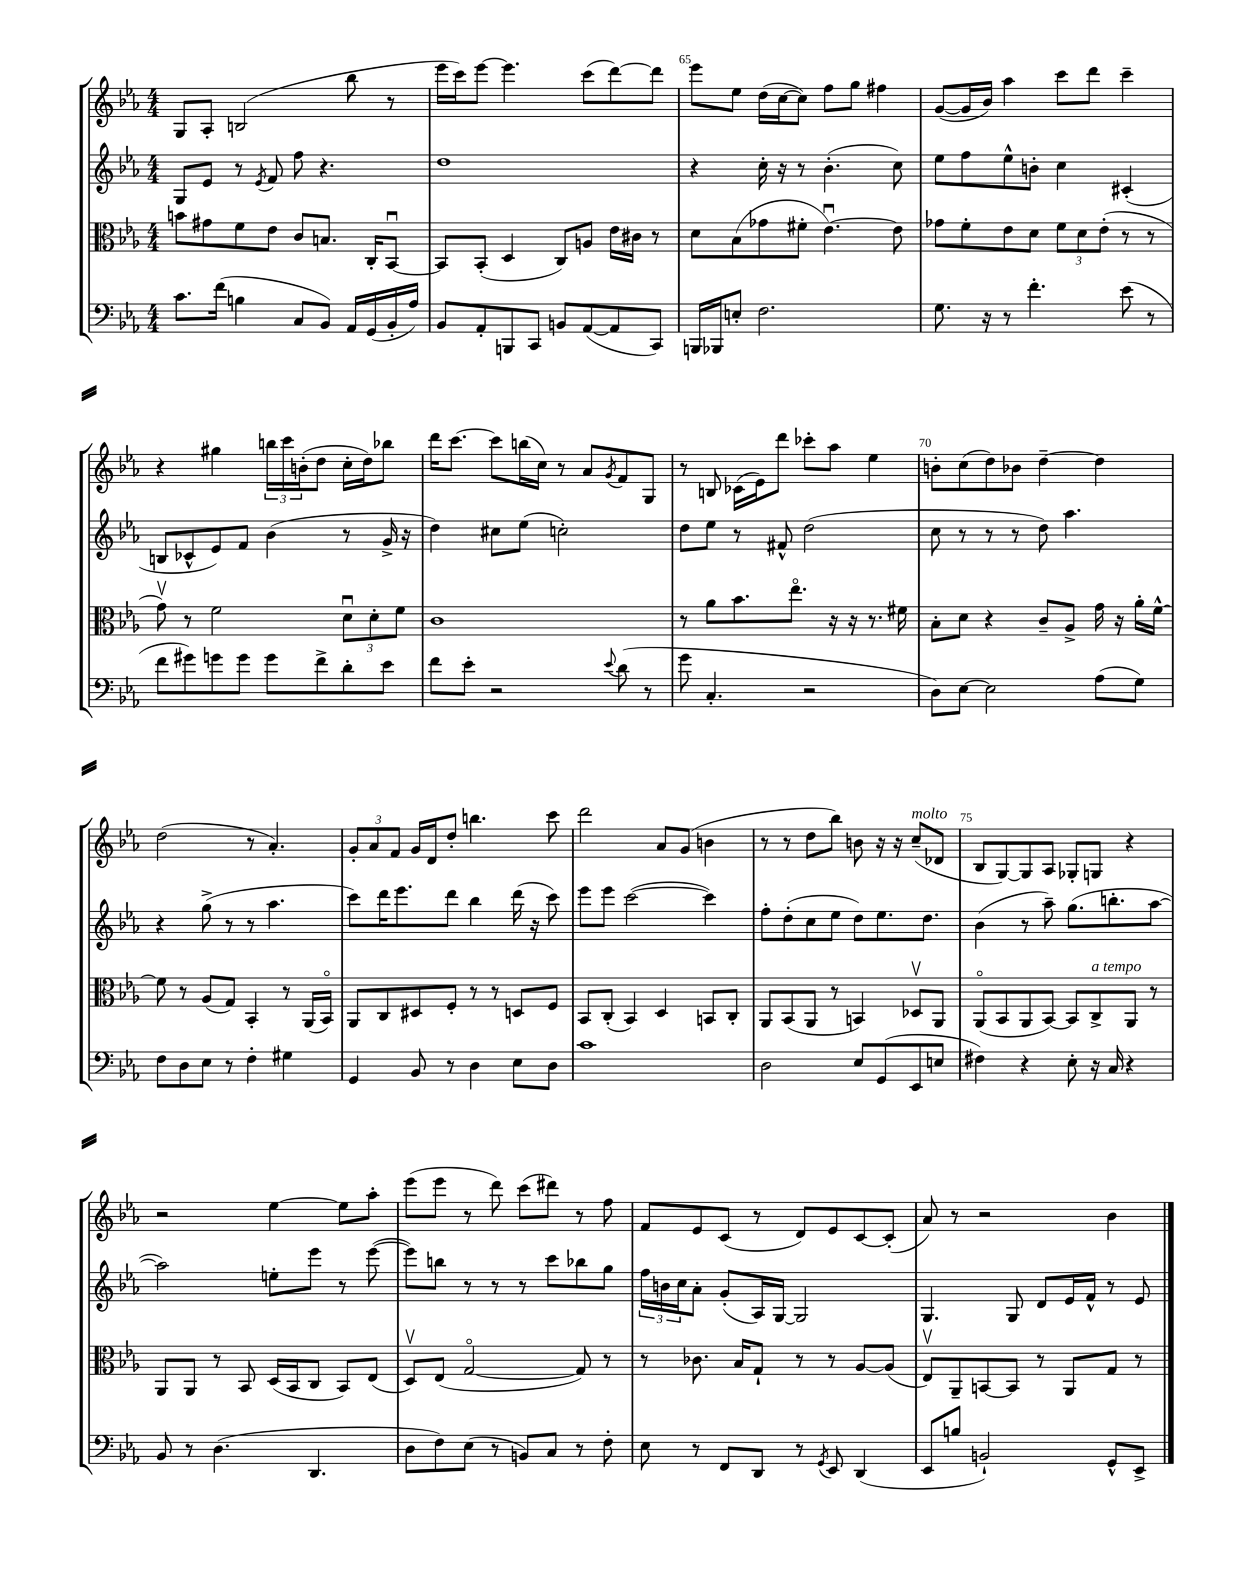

**kern	**kern	**kern	**kern
*staff4	*staff3	*staff2	*staff1
*clefF4	*clefC3	*clefG2	*clefG2
*k[b-e-a-]	*k[b-e-a-]	*k[b-e-a-]	*k[b-e-a-]
*M4/4	*M4/4	*M4/4	*M4/4
8.c\L	8b\L	8G/L	8G/L
.	8g#\	8e-/J	8A-'/J
(16f\Jk	.	.	.
4B\	8f\	8r	(2B/
.	.	8qe-/	.
.	8e-\J	8f/	.
8C/L	8c/L	8ff\	.
8BB-/J)	8.B/J	4.r	.
16AA-/LL	.	.	8bb-\
(16GG/	16C'/LK	.	.
16BB-'/	[8BB-u/J	.	8r
16A-/JJ)	.	.	.
=	=	=	=
8BB-/L	8BB-/]L	1dd	16eee-\LL
.	.	.	16ccc\J)
8AA-'/	(8BB-'/J	.	[8eee-\J
8BBB/	4D/	.	4.eee-\]
8CC/J	.	.	.
8BB/L	8C/L)	.	.
([8AA-/	8A/J	.	(8ccc\L
8AA-/]	16e-\LL	.	[8ddd\)
.	16c#\JJ	.	.
8CC/J)	8r	.	8ddd\]J
=	=	=	=
16BBB/LL	8d\L	4r	8eee-\L
16BBB-/J	.	.	.
8E'/J	(8B-\	.	8ee-\J
2.F\	8g-\	16cc'\	(16dd\LL
.	.	16r	[16cc\J
.	8f#'\J	8r	8cc\]J)
.	[4.e-u\)	(4.b-'\	8ff\L
.	.	.	8gg\J
.	.	.	4ff#\
.	8e-\]	8cc\)	.
=	=	=	=
8.G\	8g-\L	8ee-\L	([8g/L
.	8f'\	8ff\	16g/]L
16r	.	.	16b-/JJ)
8r	8e-\	8ee-^^\	4aa-\
4.f'\	8d\J	8b'\J	.
.	12f\L	4cc\	8ccc\L
.	12d\	.	.
.	.	.	8ddd\J
.	(12e-'\J	.	.
(8e-\	8r	(4c#'/	4ccc~\
8r	8r	.	.
=	=	=	=
8f\L	8gv\)	8B/L	4r
8g#\)	8r	8c-^^/	.
8g\	2f\	8e-/)	4gg#\
8g\J	.	8f/J	.
8g\L	.	(4b-\	24bb\LL
.	.	.	24ccc\
.	.	.	(24b'\J
8f^\	.	.	8dd\J
8d'\	12du\L	8r	16cc'\LL
.	.	.	16dd\J)
.	12d'\	.	.
8e-\J	.	16g^/	8bb-\J
.	12f\J	.	.
.	.	16r	.
=	=	=	=
8f\L	1c	4dd\)	16ddd\LK
.	.	.	[8.ccc\J
8e-'\J	.	.	.
2r	.	8cc#\L	8ccc\]L
.	.	(8ee-\J	(16bb\L
.	.	.	16cc\JJ)
.	.	2cc'\)	8r
.	.	.	8a-/L
8qqe-/	.	.	8qg/
(8d\	.	.	8f/
8r	.	.	8G/J
=	=	=	=
8g\	8r	8dd\L	8r
4.C'/	8a-\L	8ee-\J	8B/
.	8.b-\	8r	(16c-\LL
.	.	.	16e-\J)
.	.	8f#^^/	8ddd\J
.	8.ee-o\J	.	.
2r	.	(2dd\	8ccc-'\L
.	16r	.	8aa-\J
.	16r	.	.
.	8.r	.	4ee-\
.	16f#\	.	.
=	=	=	=
8D\L)	8B-'\L	8cc\	8b'\L
[8E-\J	8d\J	8r	(8cc\
2E-\]	4r	8r	8dd\)
.	.	8r	8b-\J
.	8c~/L	8dd\)	[4dd~\
.	8A-^/J	4.aa-\	.
(8A-\L	16g\	.	4dd\]
.	16r	.	.
8G\J)	16a-'\LL	.	.
.	[16f^^\JJ	.	.
=	=	=	=
8F\L	8f\]	4r	(2dd\
8D\	8r	.	.
8E-\J	(8A-/L	(8gg^\	.
8r	8G/J)	8r	.
4F'\	4BB-'/	8r	8r
.	.	4.aa-\	4.a-'/)
4G#\	8r	.	.
.	(16AA-/LL	.	.
.	16BB-o/JJ)	.	.
=	=	=	=
4GG/	8AA-/L	8ccc\L)	12g'/L
.	.	.	12a-/
.	8C/	16ddd\K	.
.	.	.	12f/J
.	.	8.eee-\	.
8BB-/	8D#/	.	16g/LL
.	.	.	16d/J
8r	8F'/J	8ddd\J	8dd'/J
4D\	8r	4bb-\	4.bb\
.	8r	.	.
8E-\L	8D/L	(16ddd\	.
.	.	16r	.
8D\J	8F/J	8ccc\)	8ccc\
=	=	=	=
1c	8BB-/L	8eee-\L	2ddd\
.	(8C'/J	8eee-\J	.
.	4BB-/)	([2ccc\	.
.	4D/	.	8a-/L
.	.	.	(8g/J
.	8BB/L	4ccc\])	4b\
.	8C'/J	.	.
=	=	=	=
2D\	8AA-/L	8ff'\L	8r
.	(8BB-/	(8dd'\	8r
.	8AA-/J	8cc\	8dd\L
.	8r	8ee-\J	8bb-\J)
8E-/L	4BB/)	8dd\L)	8b\
(8GG/	.	8.ee-\	16r
.	.	.	16r
8EE-/	8D-v/L	.	(8cc~/L
.	.	8.dd\J	.
8E/J	8AA-/J	.	8d-/J
=	=	=	=
4F#\)	(8AA-o/L	(4b-\	8B-/L
.	8BB-/	.	[8G/)
4r	8AA-/	8r	8G/]
.	[8BB-/J)	8aa-~\)	8A-/J
8E-'\	8BB-/]L	(8.gg\L	8G-'/L
16r	8C^/	.	8G/J
16C/	.	8.bb'\	.
4r	8AA-/J	.	4r
.	8r	[8aa-\J	.
=	=	=	=
8BB-/	8AA-/L	2aa-\])	2r
8r	8AA-/J	.	.
(4.D\	8r	.	.
.	8BB-/	.	.
.	(16D/LL	8ee'\L	[4ee-\
.	16BB-/J	.	.
4.DD/	8C/J	8eee-\J	.
.	8BB-/L)	8r	8ee-\]L
.	(8E-/J	([8eee-\	8aa-'\J
=	=	=	=
8D\L	8Dv/L)	8eee-\]L)	(8eee-\L
8F\)	(8E-/J	8bb\J	8eee-\J
(8E-\J	[2Go/	8r	8r
8r	.	8r	8ddd\)
8BB/L)	.	8r	(8ccc\L
8C/J	.	8ccc\L	8ddd#\J)
8r	8G/])	8bb-\	8r
8F'\	8r	8gg\J	8ff\
=	=	=	=
8E-\	8r	24ff\LL	8f/L
.	.	24b\	.
.	.	24cc\J	.
8r	8.c-\	8a-'\J	8e-/
8FF/L	.	(8g'/L	(8c/J
.	16B-/LK	.	.
8DD/J	8G`/J	16A-/L)	8r
.	.	[16G/JJ	.
8r	8r	2G/]	8d/L)
8qGG/	.	.	.
8EE-/	8r	.	8e-/
(4DD/	[8A-/L	.	[8c/
.	(8A-/]J	.	(8c'/]J
=	=	=	=
8EE-/L	8E-v/L)	4.G/	8a-/)
8B/J	8AA-~/	.	8r
2BB`/)	[8BB/	.	2r
.	8BB/]J	8G/	.
.	8r	8d/L	.
.	8AA-/L	16e-/L	.
.	.	16f^^/JJ	.
8GG^^/L	8G/J	8r	4b-\
8EE-^/J	8r	8e-/	.
==	==	==	==
*-	*-	*-	*-
